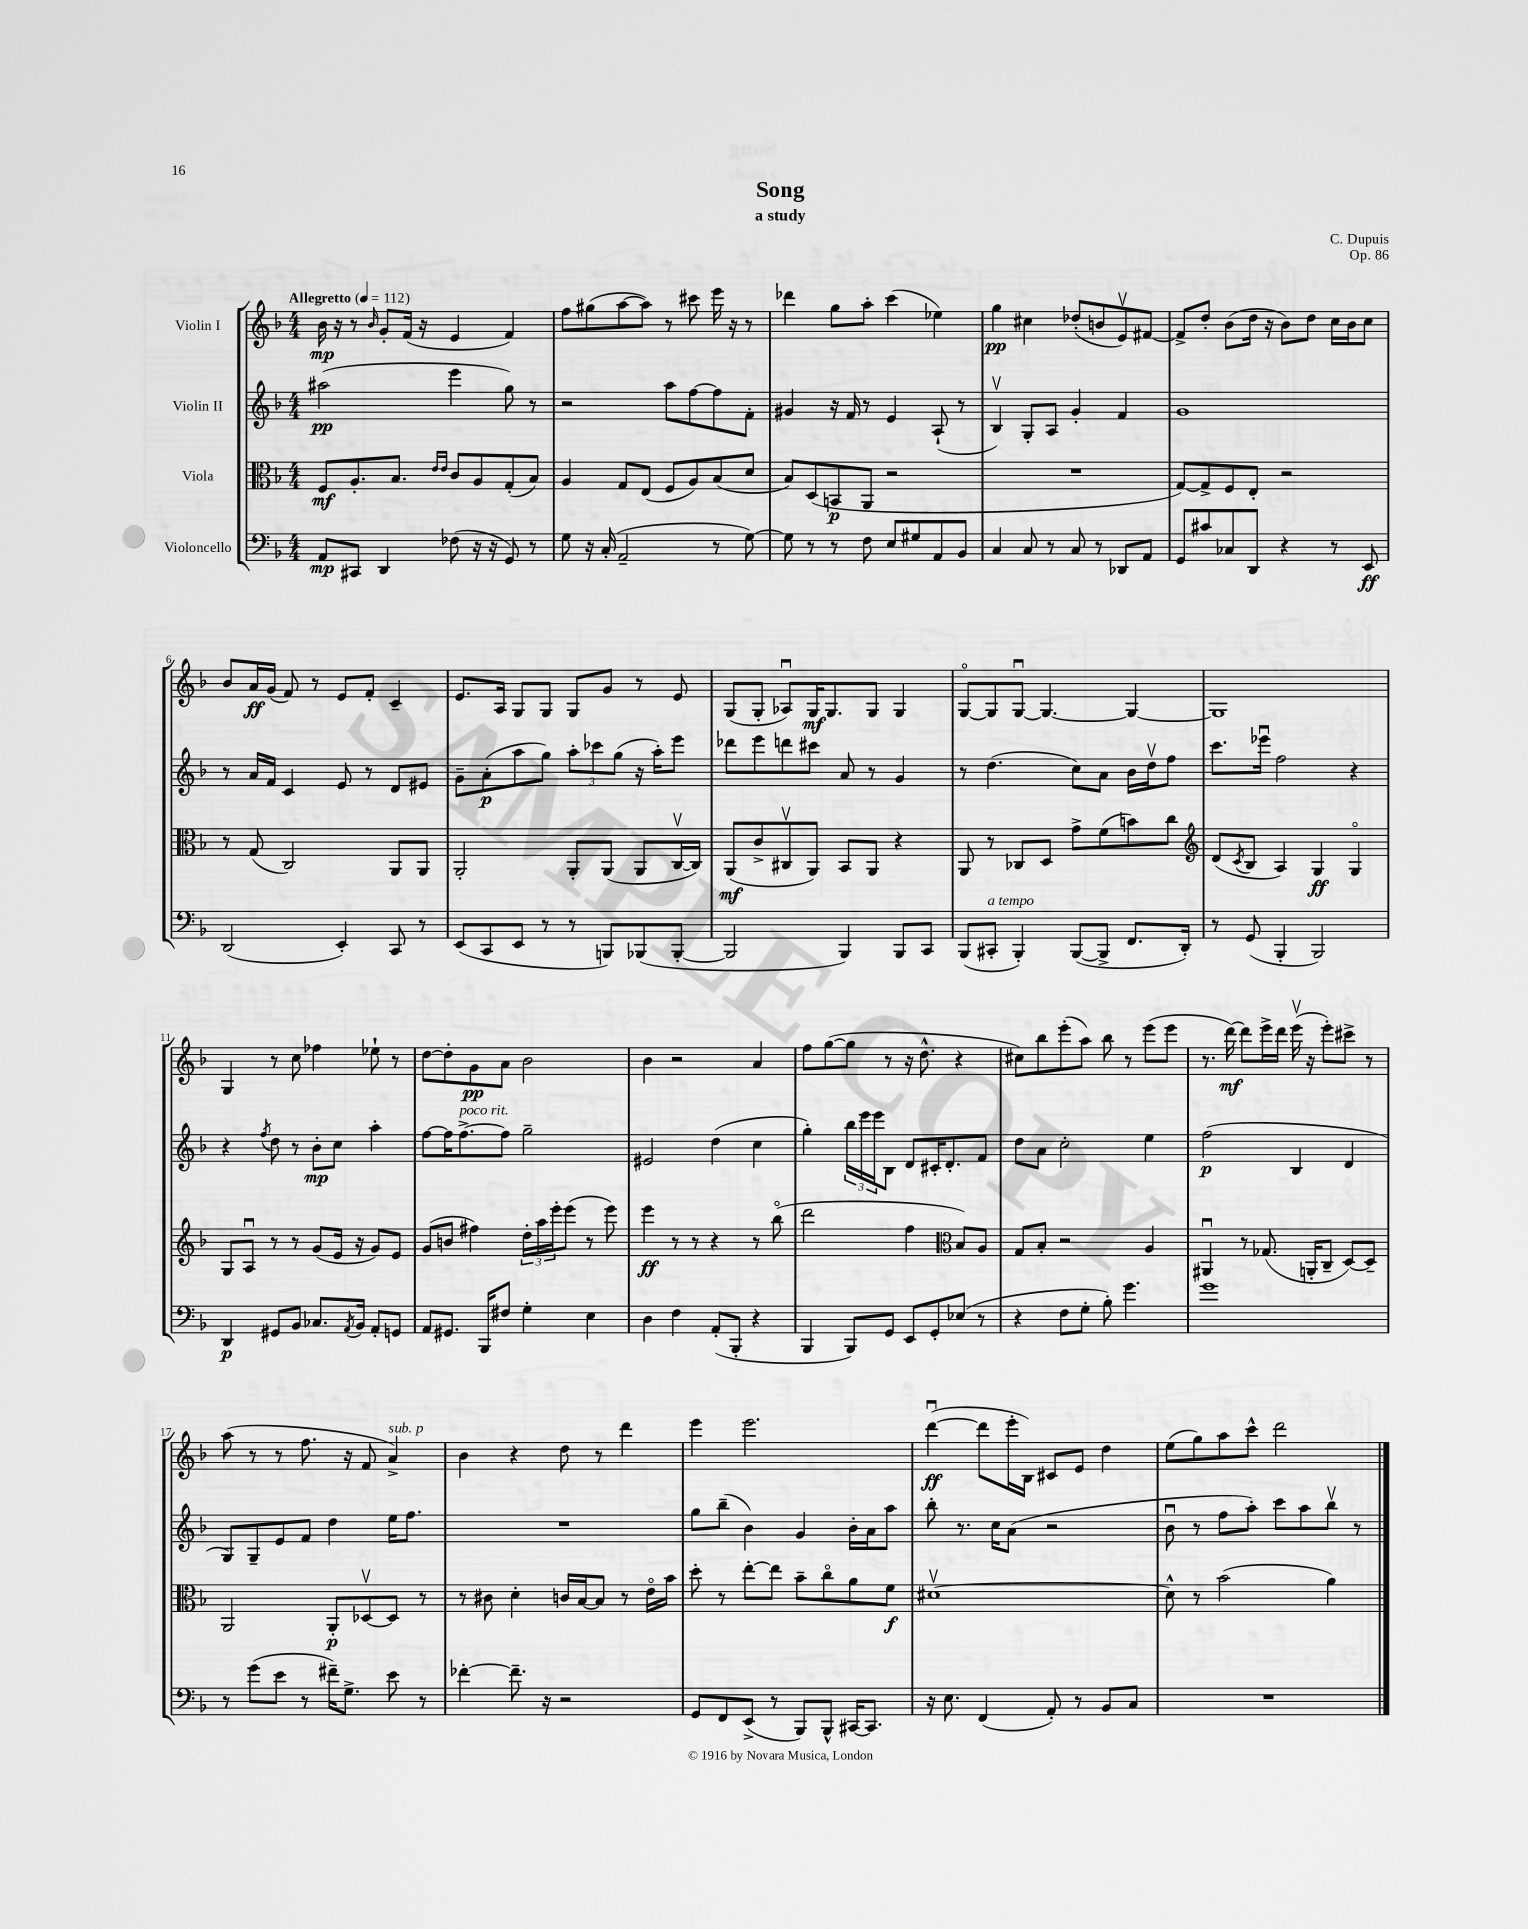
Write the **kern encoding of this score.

**kern	**kern	**kern	**kern
*staff4	*staff3	*staff2	*staff1
*clefF4	*clefC3	*clefG2	*clefG2
*k[b-]	*k[b-]	*k[b-]	*k[b-]
*M4/4	*M4/4	*M4/4	*M4/4
*MM112	*MM112	*MM112	*MM112
8AA	8F	(2aa#	16b-
.	.	.	16r
8CC#	8.A'	.	8r
.	.	.	16qqb-
4DD	.	.	8g'
.	8.B-	.	.
.	.	.	(16f
.	.	.	16r
.	16qqe	.	.
.	16qqe	.	.
(8F-	8c	4eee	4e
16r	8A	.	.
16r	.	.	.
8GG)	(8G'	8gg)	4f)
8r	8B-)	8r	.
=	=	=	=
8G	4A	2r	8ff
16r	.	.	(8gg#
(16C'	.	.	.
2AA~	8G	.	[8aa
.	(8E	.	8aa])
.	8F	8aa	8r
.	8A)	[8ff	8ccc#
8r	(8B-	8ff]	16eee
.	.	.	16r
[8G)	8d	8f'	8r
=	=	=	=
8G]	8B-)	4g#	4ddd-
8r	(8D	.	.
8r	8BB	16r	8gg
.	.	16f	.
8F	8AA	8r	8aa'
8E	2r	4e	(4ccc
8G#	.	.	.
8AA	.	(8A`	4ee-)
8BB-	.	8r	.
=	=	=	=
4C	1r	4B-v)	4gg
8C	.	8G'	4cc#
8r	.	8A	.
8C	.	4g'	(8dd-'
8r	.	.	8b
8DD-	.	4f	8ev)
8AA	.	.	[8f#
=	=	=	=
8GG	[8G)	1g	8f#^]
8c#	8G^]	.	8dd'
8C-	8F	.	(8b-
8DD	8E'	.	16dd
.	.	.	16r
4r	2r	.	8b-)
.	.	.	8dd
8r	.	.	16cc
.	.	.	16b-
8EE	.	.	8cc
=	=	=	=
(2DD	8r	8r	8b-
.	(8G	16a	16a
.	.	16f	(16g
.	2C)	4c	8f)
.	.	.	8r
4EE')	.	8e	8e
.	.	8r	8f'
8CC	8AA	8d	4c~
8r	8AA	8e#	.
=	=	=	=
(8EE	2AA'	8g~	8.e
8CC	.	(8a'	.
.	.	.	16A
8EE	.	8aa	8G
8r	.	8gg)	8G
8r	8AA'	12aa'	8G
.	.	12ccc-	.
8BBB)	(8AA	.	8g
.	.	(12gg	.
(8BBB-	8AA	16r	8r
.	.	16aa')	.
[8BBB-'	[16Cv	8eee	8e
.	16C])	.	.
=	=	=	=
2BBB-]	(8AA	8ddd-	(8G
.	8c^	8eee	8G'
.	8C#v	8ddd	8A-u)
.	8AA)	8ccc#	16G
.	.	.	8.G
4BBB-)	8BB-	8a	.
.	8AA	8r	8G
8BBB-	4r	4g	4G
8CC	.	.	.
=	=	=	=
(8BBB-	8AA	8r	[8Go
8CC#'	8r	(4.dd	8G]
4BBB-')	8C-	.	[8Gu
.	8D	.	4.G_
([8BBB-	8g^	8cc)	.
8BBB-^]	(8f	8a	.
8.FF	8b)	16b-	4G_
.	.	16ddv	.
.	8cc	8ff	.
16DD')	.	.	.
=	=	=	=
*	*clefG2	*	*
8r	(8d	8.ccc	1G]
.	8qc	.	.
(8GG	8B-	.	.
.	.	16eee-u	.
4BBB-'	4A)	2ff	.
2BBB-)	4G	.	.
.	4Go	4r	.
=	=	=	=
4DD	8G	4r	4G
.	8Au	.	.
.	.	8qff	.
8GG#	8r	8dd	8r
8BB-	8r	8r	8cc
8.C-	(8g	8b-'	4ff-
.	16e	8cc	.
8qAA	.	.	.
16BB-	16r	.	.
8AA'	8g)	4aa'	8ee-`
8GG	8e	.	8r
=	=	=	=
8AA	(8g	[8ff	[8dd
8.GG#	8b	16ff]	8dd']
.	.	[8.ff^	.
.	4ff#)	.	8g
16BBB-	.	.	.
8F#	.	8ff]	8a
4G'	24dd'	2gg~	2b-
.	24aa	.	.
.	24eee'	.	.
.	(8eee	.	.
4E	8r	.	.
.	8eee)	.	.
=	=	=	=
4D	4eee	2e#	4b-
4F	8r	.	2r
.	8r	.	.
(8AA'	4r	(4dd	.
8BBB-'	.	.	.
4r	8r	4cc	4a
.	(8bb-o	.	.
=	=	=	=
4BBB-	2ddd	4gg')	8ff
.	.	.	([8gg
8BBB-)	.	24bb-	8gg]
.	.	24eee	.
.	.	24eee	.
8GG	.	8B-	8r
8EE	4ff	8d	16r
.	.	.	8.dd^^
8GG'	.	16c#'	.
.	.	8.d'	.
*	*clefC3	*	*
(8E-	8B-)	.	4r
8r	8A	8f	.
=	=	=	=
4r	8G	8dd	8cc#)
.	8B-'	8a	8bb-
8F	2r	2cc'	(8eee'
8G'	.	.	8aa)
8B-')	.	.	8bb-
4.g	.	.	8r
.	4A	4ee	(8eee
.	.	.	8eee
=	=	=	=
1g	4AA#u	(2ff	8.r
.	.	.	[16ddd)
.	8r	.	8ddd]
.	(8.G-	.	16eee^
.	.	.	16ddd
.	.	4B-	(16eeev
.	16AA'	.	16r
.	8C~	.	8eee')
.	[8D)	4d	8ccc#^
.	8D~]	.	8r
=	=	=	=
8r	2AA	8G)	(8aa
(8g	.	8G~	8r
8e	.	8e	8r
8r	.	8f	8.ff
16f#~)	8AA'	4dd	.
8.G^	.	.	16r
.	[8D-v	.	8f
8e	8D-]	16ee	4a^)
.	.	8.ff	.
8r	8r	.	.
=	=	=	=
[4f-'	8r	1r	4b-
.	8c#	.	.
8.f-~]	4d'	.	4r
16r	.	.	.
2r	16c	.	8dd
.	[16B-	.	.
.	8B-]	.	8r
.	8r	.	4ddd
.	16eo	.	.
.	16b-	.	.
=	=	=	=
8GG	8dd'	8gg	4eee
8FF	8r	(8bb-~	.
(8EE^	[8ee'	4b-)	2.eee
8r	8ee]	.	.
8BBB-)	8b-~	4g	.
8BBB-^^	8cco	.	.
[16CC#	8a	16b-'	.
8.CC#]	.	16a	.
.	8f	8aa	.
=	=	=	=
16r	[1d#v	8bb-'	([4dddu
8.E	.	.	.
.	.	8.r	.
(4FF	.	.	8ddd]
.	.	16cc	.
.	.	(8a	16eee'
.	.	.	16B-)
8AA')	.	2r	8c#
8r	.	.	8e
8BB-	.	.	4dd
8C	.	.	.
=	=	=	=
1r	8d#^^]	8b-u	(8ee
.	8r	8r	8gg)
.	(2b-	8ff	8aa
.	.	8aa')	8ccc^^
.	.	8ccc	2ddd
.	.	8aa	.
.	4a)	8bb-v	.
.	.	8r	.
==	==	==	==
*-	*-	*-	*-
